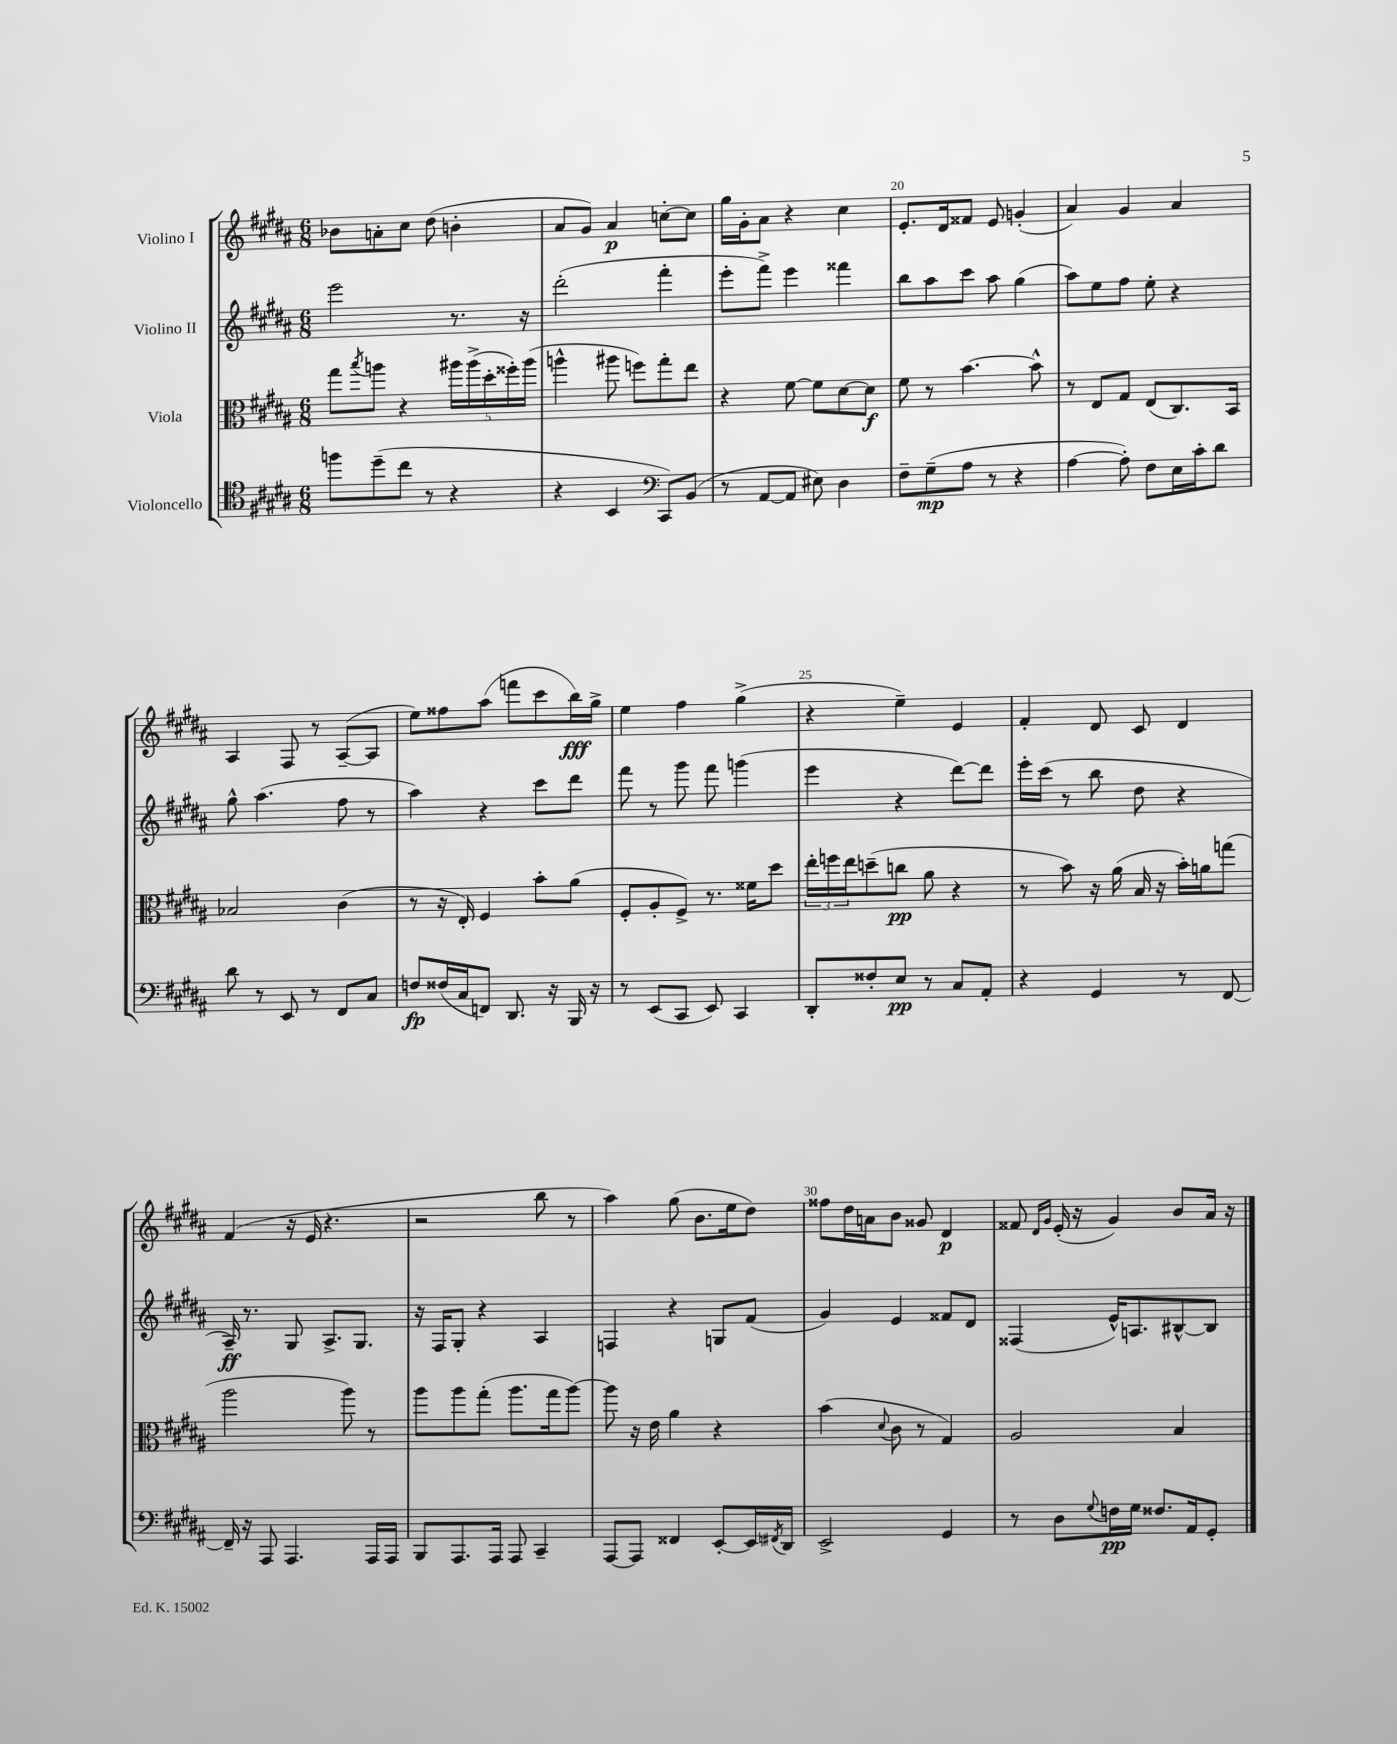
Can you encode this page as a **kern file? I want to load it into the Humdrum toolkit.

**kern	**kern	**kern	**kern
*staff4	*staff3	*staff2	*staff1
*clefC4	*clefC3	*clefG2	*clefG2
*k[f#c#g#d#a#]	*k[f#c#g#d#a#]	*k[f#c#g#d#a#]	*k[f#c#g#d#a#]
*M6/8	*M6/8	*M6/8	*M6/8
8ff\L	8gg#\L	2eee\	8b-\L
.	8qbb/	.	.
(8dd#~\	8aa\J	.	8a'\
8cc#\J	4r	.	8cc#\J
8r	.	.	(8dd#\
4r	20aa#\LL	8.r	4b'\
.	(20aa#^\	.	.
.	20dd#'\	.	.
.	20ff##'\)	.	.
.	.	16r	.
.	(20aa#\JJ	.	.
=	=	=	=
4r	4aa^^\	(2ddd#'\	8a#/L
.	.	.	8g#/J)
4BB/	8aa#\	.	4a#/
.	8ff\L)	.	.
*clefF4	*	*	*
8CC#/L)	8gg#'\	4fff#'\	[8cc'\L
(8BB/J	8ee\J	.	8cc\]J
=	=	=	=
8r	4r	8eee'\L	16gg#\LL
.	.	.	16g#'\J
[8AA#/L	.	8fff#^\J)	8a#\J
8AA#/]J	[8f#\	4eee\	4r
8E#\)	8f#\]L	.	.
4D#\	[8d#\	4fff##\	4cc#\
.	8d#\]J	.	.
=	=	=	=
8F#~\L	8f#\	8bb\L	8.e'/L
(8G#~\	8r	8aa#\	.
.	.	.	16d#/k
8A#\J	[4.b\	8ccc#\J	8f##/J
8r	.	8aa#\	8e/
4r	.	(4gg#\	(4g'/
.	8b^^\]	.	.
=	=	=	=
[4A#\	8r	8aa#\L)	4a#/)
.	8E/L	8ee\	.
8A#'\])	8G#/J	8ff#\J	4g#/
8F#\L	(8E/L	8ee'\	.
16E\L	8.C#/)	4r	4a#/
16c#'\J	.	.	.
8d#\J	.	.	.
.	16BB/Jk	.	.
=	=	=	=
8d#\	2B-/	8gg#^^\	4A#/
8r	.	(4.aa#\	.
8EE/	.	.	8F#/
8r	.	.	8r
8FF#/L	(4c#\	8ff#\	([8A#~/L
8C#/J	.	8r	8A#/]J
=	=	=	=
8F/L	8r	4aa#\)	8ee\L)
(16F##/L	16r	.	8ff##\
16C#/J	16E'/)	.	.
8FF/J)	4F#/	4r	(8aa#\J
8.DD#/	.	.	8fff\L
.	8b'\L	8ccc#\L	8ccc#\
16r	.	.	.
16BBB/	(8a#\J	8ddd#\J	16bb\L)
16r	.	.	16gg#^\JJ
=	=	=	=
8r	8F#'/L	8fff#\	4ee\
(8EE/L	8A#'/	8r	.
8CC#/J	8F#^/J)	8ggg#\	4ff#\
8EE/)	8.r	8fff#\	.
4CC#/	.	(4ggg\	(4gg#^\
.	16f##\LK	.	.
.	8dd#\J	.	.
=	=	=	=
8DD#'/L	24ee'\LL	4eee\	4r
.	24ff\	.	.
.	24ee\J	.	.
8F##'/	(8dd~\	.	.
8E/J	8cc\J	4r	4ee~\)
8r	8a#\	.	.
8C#/L	4r	[8ddd#\L)	4e/
8AA#'/J	.	8ddd#\]J	.
=	=	=	=
4r	8r	16eee'\LL	4f#'/
.	.	(16ccc#\JJ	.
.	8b\)	8r	.
4GG#/	16r	8bb\	8d#/
.	(16a#\	.	.
.	16B/	8dd#\	8c#/
.	16r	.	.
8r	16b'\LL)	4r	4d#/
.	16a\J	.	.
[8FF#/	(8gg\J	.	.
=	=	=	=
16FF#~/]	2aa#\	16A#~/)	(4f#/
16r	.	8.r	.
8AAA#/	.	.	.
4.AAA#/	.	8G#/	16r
.	.	.	16e/
.	.	8.A#^/L	4.r
.	8aa#\)	.	.
.	.	8.G#/J	.
16AAA#/LL	8r	.	.
16AAA#/JJ	.	.	.
=	=	=	=
8BBB/L	8aa#\L	16r	2r
.	.	16F#/LK	.
8.AAA#/	8aa#\	8G#'/J	.
.	(8gg#'\J	4r	.
16AAA#/Jk	.	.	.
8AAA#/	8.aa#\L	.	.
4CC#~/	.	4A#/	8bb\
.	16gg#\k	.	.
.	[8aa#\J)	.	8r
=	=	=	=
[8AAA#/L	8aa#\]	4F/	4aa#\)
8AAA#/]J	16r	.	.
.	16e\	.	.
4FF##/	4a#\	4r	(8gg#\
.	.	.	8.b\L
[8EE'/L	4r	8G/L	.
.	.	.	16ee\k
16EE/]L	.	(8f#/J	8dd#\J)
8qFF#/	.	.	.
16DD#/JJ	.	.	.
=	=	=	=
2EE^/	(4b\	4g#/)	8ff##\L
.	.	.	16dd#\L
.	.	.	16a\J
.	8qqd#/	.	.
.	8c#\	4e/	8b\J
.	8r	.	8g##/
4GG#/	4G#/)	8f##/L	4d#/
.	.	8d#/J	.
=	=	=	=
8r	2A#/	(4F##/	8f##/
.	.	.	16qqd#/LL
.	.	.	16qqg#/JJ
8D#\L	.	.	(16e'/
.	.	.	16r
8qqG#/	.	.	.
16F\L	.	16e^^/LK)	4g#/)
16G#\JJ	.	8.A/	.
8.F##/L	.	.	.
.	4B/	[8B#^^/	8b/L
16AA#/k	.	.	.
8GG#'/J	.	8B#/]J	16a#/Jk
.	.	.	16r
==	==	==	==
*-	*-	*-	*-
